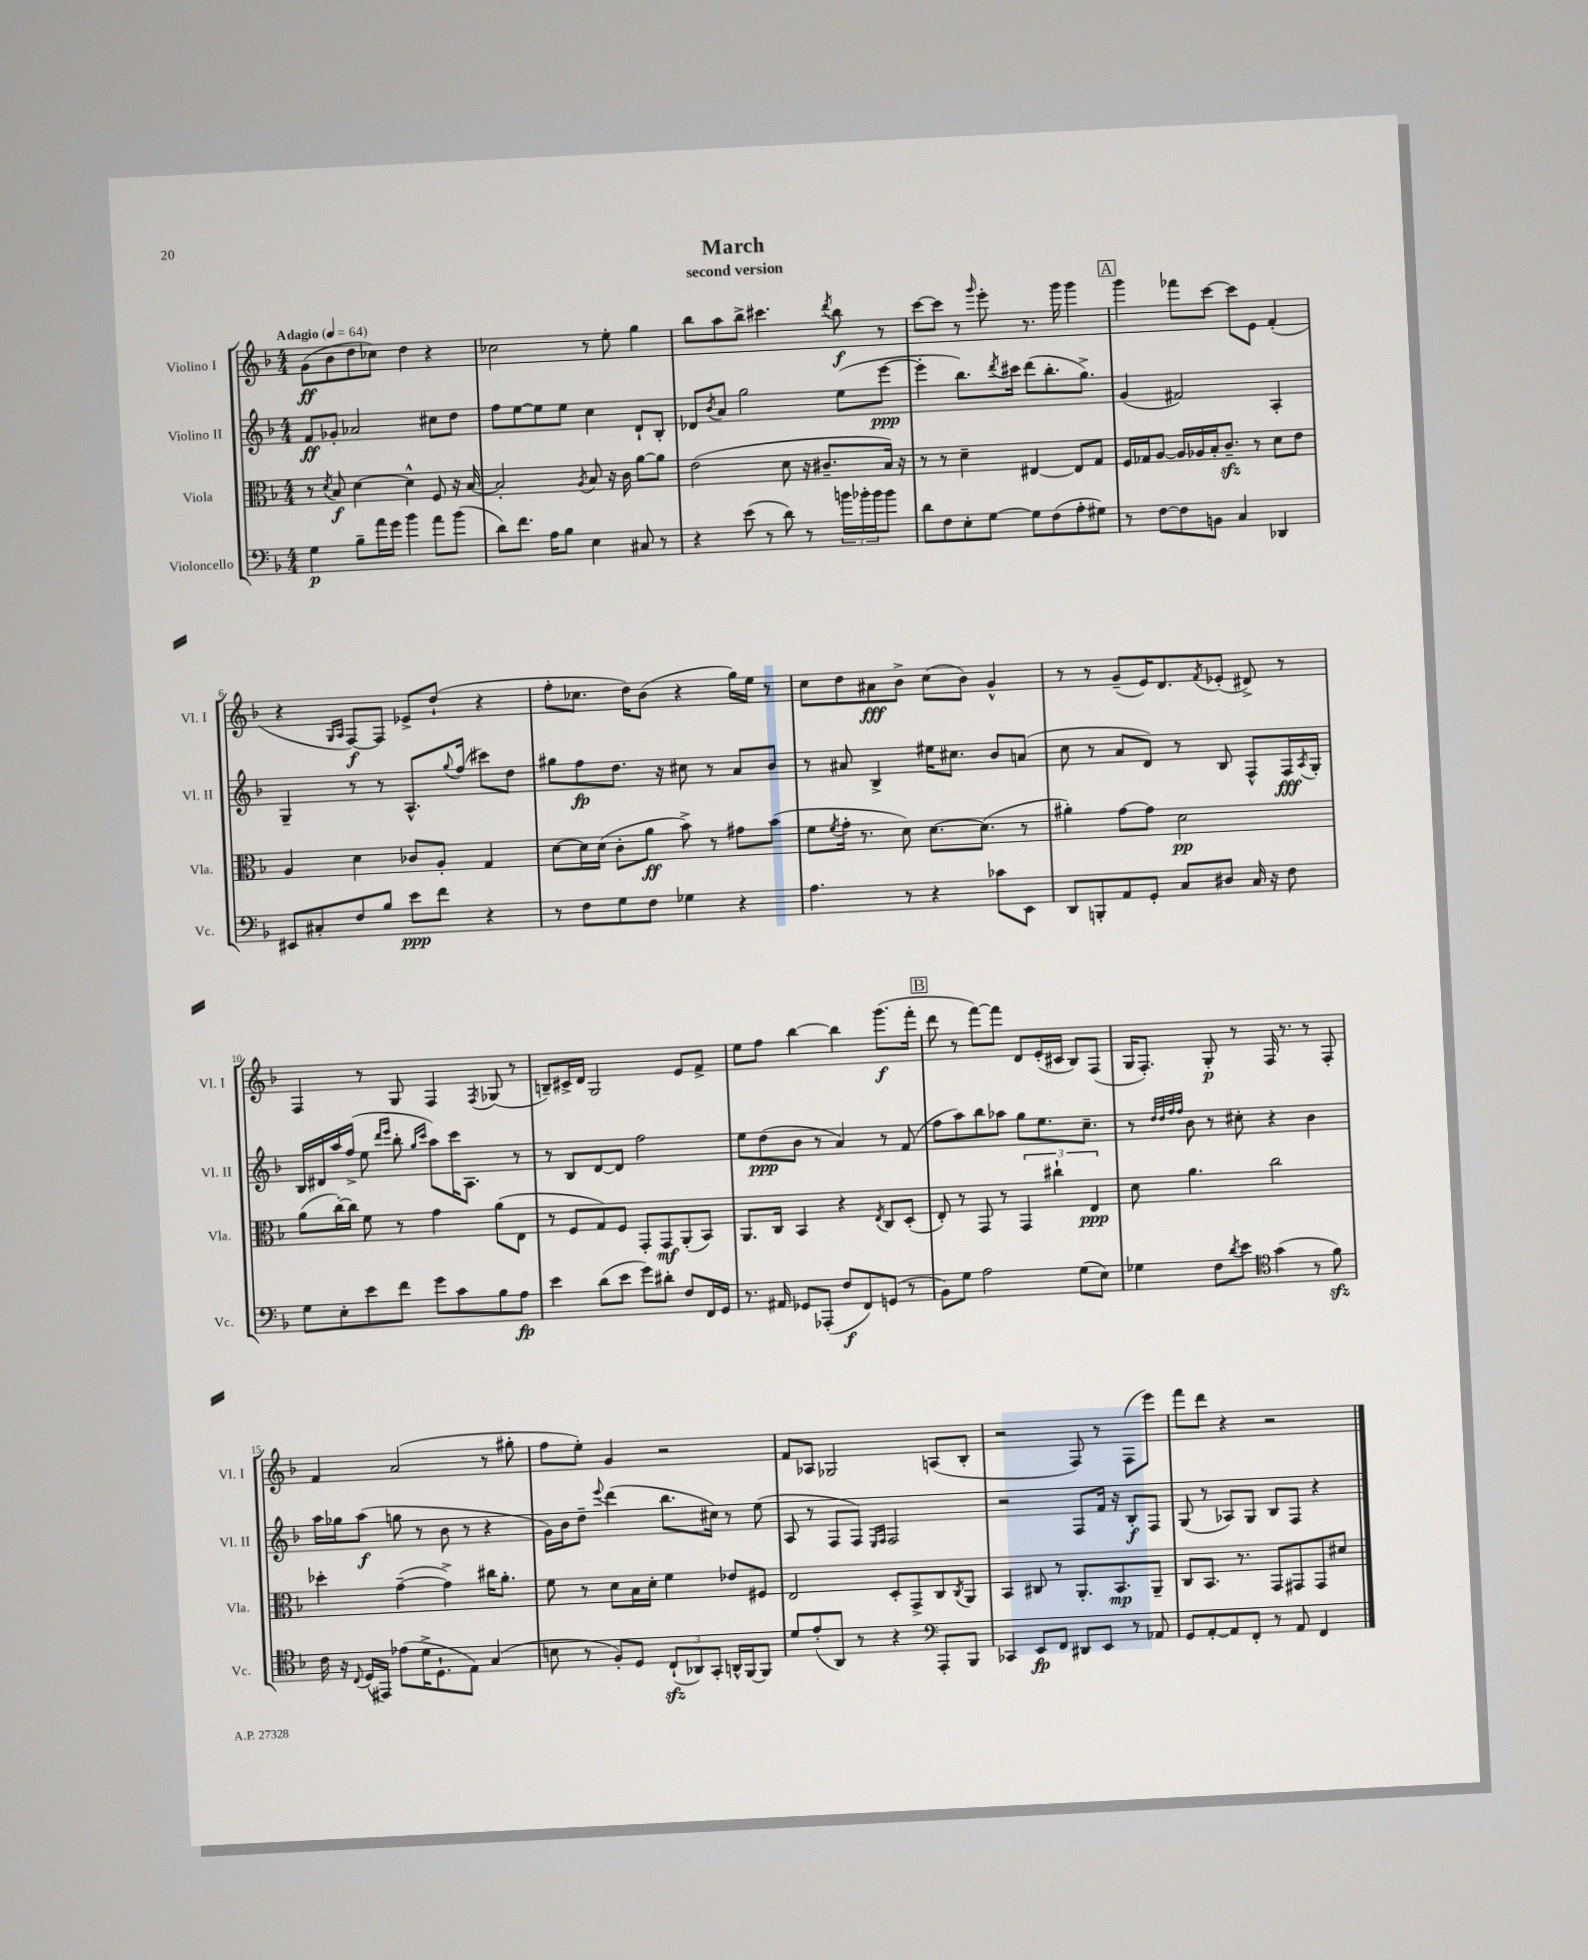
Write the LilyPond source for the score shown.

\header { title = "March" subtitle = "second version" }
<<
\new StaffGroup <<
\new Staff = "s0" \with { instrumentName = "Violino I" shortInstrumentName = "Vl. I" } {
    \clef treble \key f \major \numericTimeSignature \time 4/4 \tempo "Adagio" 4 = 64
    g'8\ff( bes'8 d''8 ces''8) d''4 r4 |
    ces''2 r8 e''8-. g''4 |
    bes''8 a''8 bes''8-> cis'''4. \acciaccatura { d'''8 } bes''8\f r8 |
    c'''8~ c'''8 r8 \grace { g'''16 } e'''8-. r8. g'''16 g'''4 |
    \mark \markup { \box "A" } g'''4 fes'''8 c'''8~ c'''8 e'8 f'4-.( |
    r4 \grace { g16 a16 } f8~\f) f8 ees'8-> d''8-!( r4 |
    f''8-. ces''8. d''16) bes'8( r4 g''16) e''16 r8 |
    c''8 d''8 ais'8\fff bes'8-> c''8( bes'8) g'4-^ |
    r8 r8 g'8--( e'16) d'8. \acciaccatura { f'8 } ees'8-.( dis'8->) r8 |
    f4 r8 g8 f4 \acciaccatura { f8 } ges8( r8 |
    b8--) cis'16-> d'16 g2 e'8 f'8-> |
    e''8 f''8 bes''4~ bes''4 g'''8.\f( f'''16-. |
    \mark \markup { \box "B" } d'''8 r8 f'''8~) f'''8 d'8 e'16-.( cis'16 bes8) f8( |
    g16 f8.-.) g8-.\p r8 f16 r8. r8 f8-. |
    f'4 a'2( r8 gis''8-. |
    f''8 e''8-.) g'4 r2 |
    f'8 aes8 ges2 a8( bes8-. |
    r2 f8) r8 f8( e'''8) |
    f'''8 d'''8 r4 r2 \bar "|." |
}
\new Staff = "s1" \with { instrumentName = "Violino II" shortInstrumentName = "Vl. II" } {
    \clef treble \key f \major \numericTimeSignature \time 4/4
    f'8\ff ges'8-. aes'2 cis''8 d''8 |
    f''8 e''8~ e''8 e''8 c''4 d'8-! bes8-. |
    des'8 \acciaccatura { bes'8 } a'8 g''2 e''8( e'''8~\ppp |
    e'''4-. bes''8.) \acciaccatura { d'''8 } cis'''16 d'''8( bes''8.-. g''8.->) |
    \mark \markup { \box "A" } g'4( fis'2) a4-. |
    g4-- r8 r8 a8.-^ \appoggiatura { g''8 } f''16( cis'''8) d''8 |
    gis''8 f''8\fp d''8. r16 cis''8 r8 a'8 bes'8 |
    r8 ais'8 bes4-> eis''16 cis''8. bes'8 a'8( |
    c''8 r8 a'8 d'8) r8 bes8 f8-^ f16\fff \acciaccatura { a8 } g16-. |
    bes16 dis'16 a''16 f''16->( e''8 \grace { d'''16 e'''16 } bes''8-. \grace { g''16 c'''16 } a''8) c'''16 a8. r8 |
    r8 bes8 d'8~ d'8 f''2 |
    e''8 d''8\ppp( bes'8 r8 a'4) r8 f'8( |
    \mark \markup { \box "B" } f''8 a''8) bes''8 aes''8 g''8 e''8. c''8.-- |
    r8 \grace { d''32 d''32 f''32 f''32 } bes'8 r8 cis''8-. r4 bes'4 |
    a''16 ges''16 a''8\f( g''8 r8 bes'8 r8 r4 |
    g'16) bes'16 d''8-- \appoggiatura { e'''8 } d'''4( bes''8. cis''16) r8 e''8( |
    a8 r8 f8 f8) \grace { e16 f16 } f2 |
    r2 f8 f'16 r16 bes8-.\f f8 |
    g8( r8 aes8) g8 bes8 f8 r4 \bar "|." |
}
\new Staff = "s2" \with { instrumentName = "Viola" shortInstrumentName = "Vla." } {
    \clef alto \key f \major \numericTimeSignature \time 4/4
    r8 \acciaccatura { d'8 } bes8\f d'4~ d'4-^ f8 r16 bes16~ |
    bes2-. \acciaccatura { a8 } bes8 r16 c'16 a'8~ a'8 |
    e'2( d'8 r16 cis'8.-- bes16) r16 |
    r8 r8 d'4-- eis4~ eis8 g8 |
    \mark \markup { \box "A" } f16 ges16 a8~ a16 aes16 bes16-. c'8.--\sfz r8 d'8 e'8 |
    a4 d'4 ces'8 a8-. g4 |
    d'8~ d'16 d'16( c'8-. a'8\ff bes'8->) r8 gis'8 bes'8( |
    f'8 \acciaccatura { f'8 } g'16-. r8. d'8) d'8.~ d'8.( r8 |
    ais'4-.) g'8~ g'8 d'2\pp |
    a'8( c''16~-.) c''16 f'8 r8 g'4 a'8( e8 |
    r8 f8 g8) f8 g,8-. g,8\mf a,8-.( bes,8) |
    a,8. c16 bes,4 r4 \acciaccatura { e8 } c8 d8-.( |
    \mark \markup { \box "B" } e8-.) r8 g,8 r8 \tuplet 3/2 { g,4 cis''4-! e4\ppp } |
    d'8 a'4. c''2 |
    des''4-. g'4~--( g'4->) cis''16 a'8.-. |
    f'8 r8 d'8 bes16 d'16-. f'4 ees'8 fis8 |
    e2 d8-. g,8-> c8 \acciaccatura { c8 } a,8 |
    bes,4 cis8 r8 a,8.-. bes,8.\mp a,8-- |
    c8 bes,8. r8. g,8 gis,8 gis,8 dis'8 \bar "|." |
}
\new Staff = "s3" \with { instrumentName = "Violoncello" shortInstrumentName = "Vc." } {
    \clef bass \key f \major \numericTimeSignature \time 4/4
    g4\p bes8-- a'16 g'16 bes'4 a'8 bes'8( |
    d'8) f'8. a16 bes8 e4 cis8 r8 |
    r4 e'8( r8 d'8) r8 \tuplet 3/2 { b'16 bes'16-. bes'16 } bes'8 |
    d'8 f8 e8-. g8~ g8 f8( a8-. gis8) |
    \mark \markup { \box "A" } r8 f8~ f8 b,8 c4 des,4 |
    eis,8 cis8-. f8 bes8 e'8\ppp f'8 r4 |
    r8 f8 g8 f8 ges4 r4 |
    a4. r8 r4 ces'8 e,8 |
    d,8 b,,8-. a,8 g,8-. c8 dis8 c16 r16 f8 |
    g8 e8-. e'8 f'8 g'8 c'8 bes8 a8\fp |
    e'4 d'8( e'8 g'8) dis'8-. f8 f,16 g,16 |
    r8. ais,16 ges,8 aes,,8-.( f8\f f,8) g,8( r8 |
    \mark \markup { \box "B" } bes,8) g8 a2 g8( e8) |
    ges4 f8 \acciaccatura { d'8 } e'8 \clef tenor g'4( r8 f'8\sfz) |
    c'16 r16 \appoggiatura { c8 } d16( eis,16) ees'8( d'16-> d8.-! e8) g4( |
    b8 r8 f8-.) d8 \tuplet 3/2 { c8-!\sfz( aes,8) g,8-. } a,16-^ f,16~ f,8 |
    d'8 e'8-.( a,8) r8 r4 \clef bass a,,8-. bes,,8 |
    ces,4 e,8\fp f,8 dis,8 e,8 r8 aes,8 |
    g,8 a,8~-. a,8 f,8-. r8 a,8 f,4 \bar "|." |
}
>>
>>
